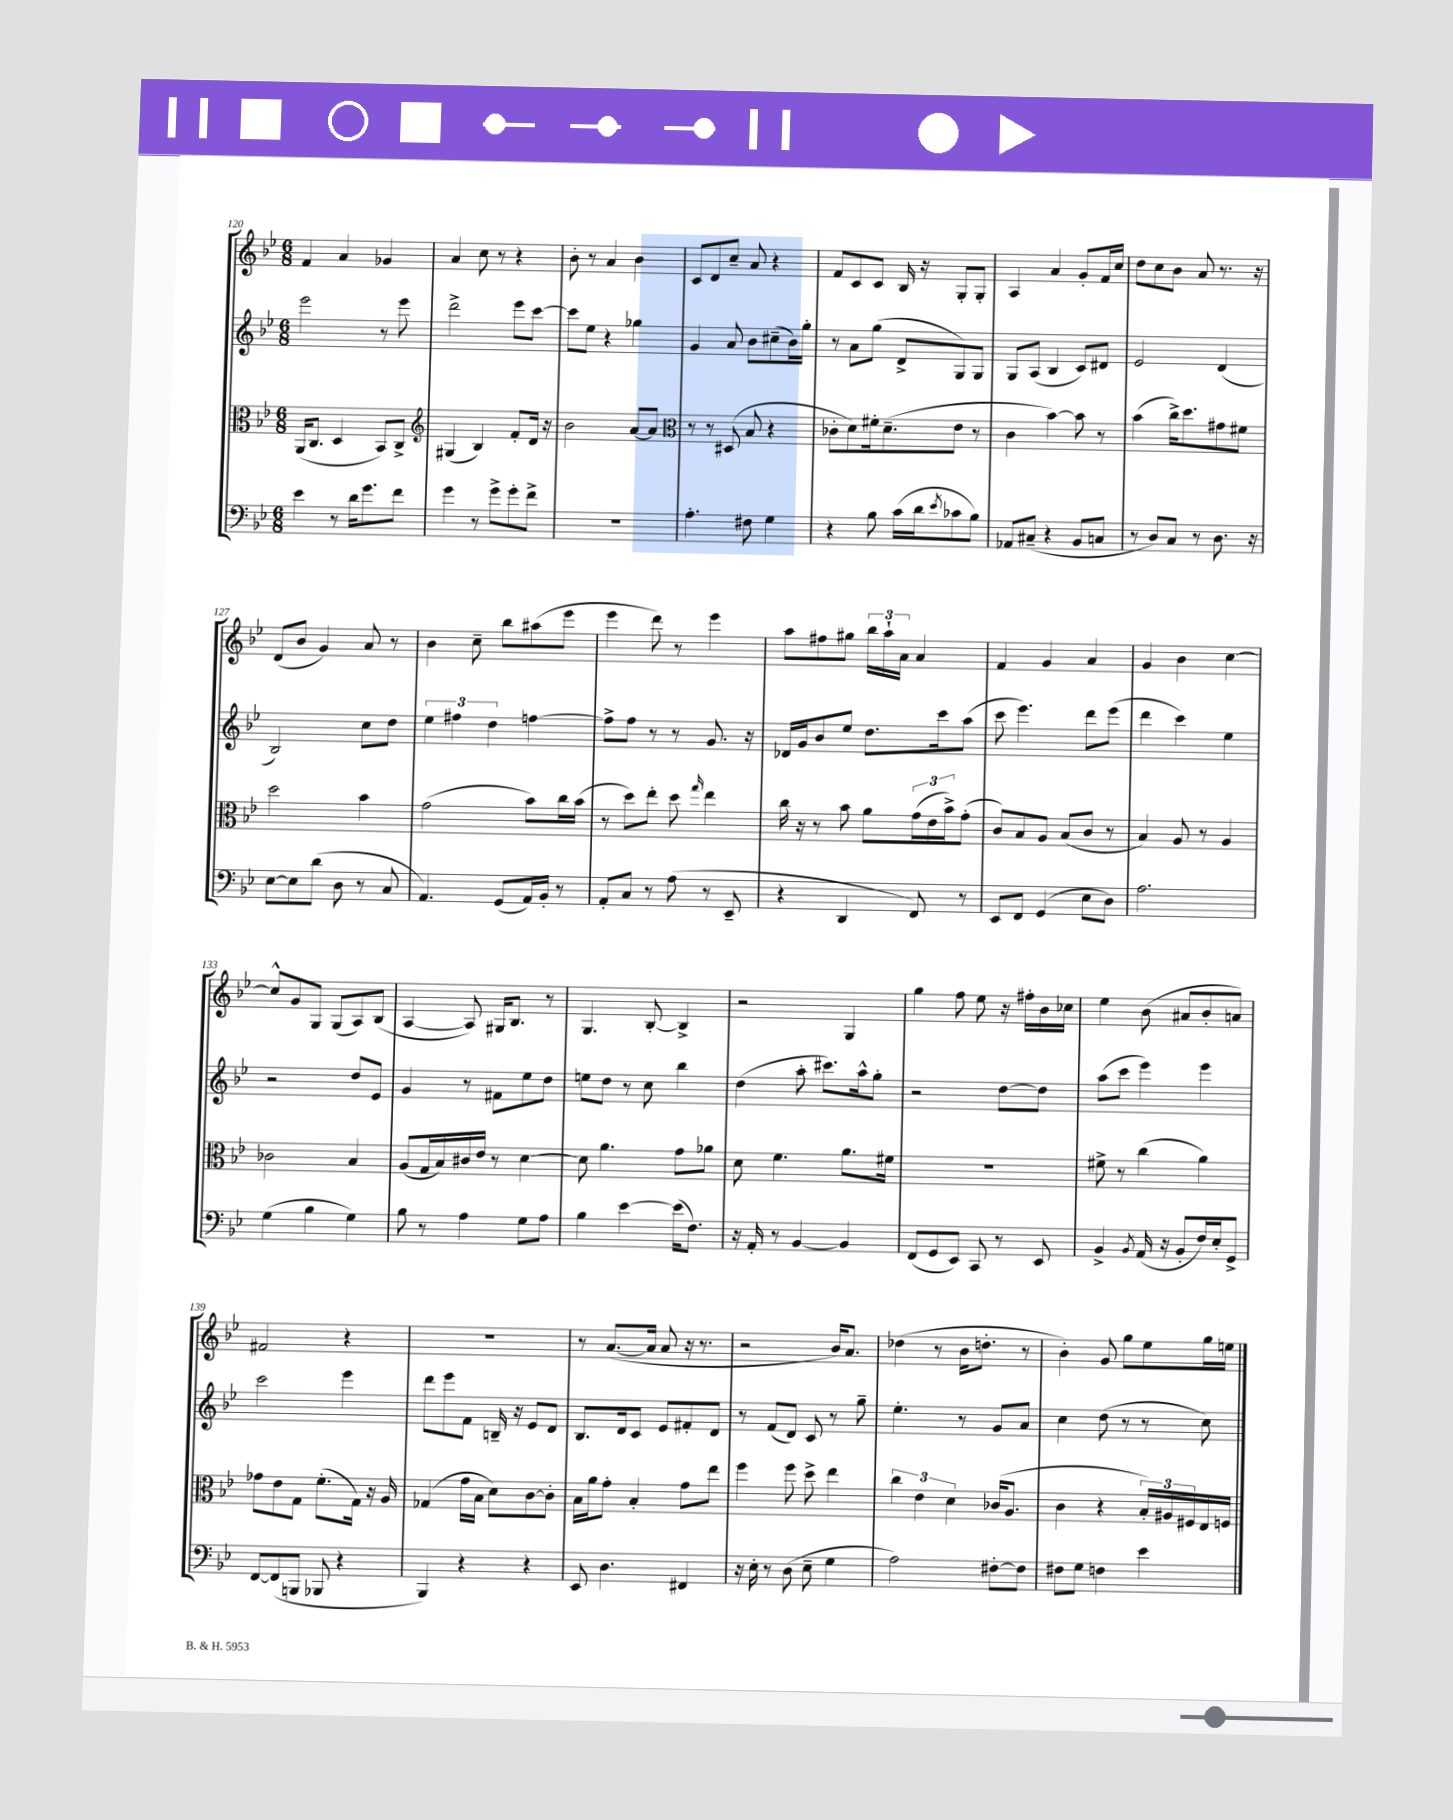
<<
\new StaffGroup <<
\new Staff = "s0" {
    \clef treble \key bes \major \numericTimeSignature \time 6/8
    f'4 a'4 ges'4 |
    a'4 c''8 r8 r4 |
    bes'8-. r8 a'4 bes'4 |
    c'8 d'8 c''8-- a'8 r4 |
    f'8 c'8 c'8 bes16 r16 g8-. g8-. |
    a4 a'4 g'8-. f'16 c''16 |
    d''8 c''8 bes'8 a'8 r8. r16 |
    d'8( bes'8 g'4) a'8 r8 |
    bes'4 c''8-- bes''8 ais''8( ees'''8 |
    ees'''4 d'''8) r8 ees'''4 |
    a''8 fis''8 gis''8 \tuplet 3/2 { bes''16 a''16-! a'16 } a'4 |
    f'4 g'4 a'4 |
    g'4 bes'4 c''4~ |
    c''8-^ g'8 g8 g8( a8) bes8( |
    a4~ a8) gis16 bes8. r8 |
    g4. bes8~-. bes4-> |
    r2 g4 |
    g''4 f''8 ees''8 r16 fis''16-. bes'16 ces''16 |
    ees''4 bes'8( ais'8 bes'8-. a'8) |
    fis'2 r4 |
    R2. |
    r8 a'8.~( a'16 a'8 r16 r8. |
    r2 bes'16) a'8. |
    des''4( r8 bes'16 d''8.-. r8 |
    bes'4-.) g'8 g''8 ees''8 g''16 e''16 \bar "|." |
}
\new Staff = "s1" {
    \clef treble \key bes \major \numericTimeSignature \time 6/8
    ees'''2 r8 ees'''8 |
    d'''2-> ees'''8 c'''8~ |
    c'''8 ees''8 r4 ges''4 |
    g'4 a'8 bes'8 cis''8--( bes'16) g''16-. |
    r8 a'8 g''8( d'8-> g8) g8 |
    g8 a8( bes4 c'8) dis'8 |
    ees'2 d'4( |
    bes2) c''8 d''8 |
    \tuplet 3/2 { ees''4 fis''4 d''4 } f''4~ |
    f''8-> f''8 r8 r8 g'8. r16 |
    des'16 g'16 bes'8 ees''8 d''8. c'''16 a''8( |
    c'''8 ees'''4.) d'''8 ees'''8( |
    d'''4 c'''4) ees''4 |
    r2 d''8 ees'8 |
    g'4 r8 fis'8 ees''8 d''8 |
    e''8 d''8 r8 c''8 bes''4 |
    d''4( a''8-. cis'''8.) a''16-^ g''8-. |
    r2 d''8~ d''8 |
    a''8( c'''8 ees'''4) ees'''4 |
    c'''2 ees'''4 |
    d'''8 ees'''8 f'8 b16-- r16 ees'8 d'8 |
    bes8. d'16 c'8 ees'8 fis'8-. d'8 |
    r8 f'8( d'8) c'8 r8 g''8-- |
    ees''4.-. r8 g'8 a'8 |
    c''4 d''8( r8 r8 c''8) \bar "|." |
}
\new Staff = "s2" {
    \clef alto \key bes \major \numericTimeSignature \time 6/8
    a,16( c8. d4 bes,8) c8-> |
    \clef treble gis4( bes4) f'8-. d'16 r16 |
    bes'2 a'8~ a'8 |
    \clef alto r8 r8 dis8( bes8 r4 |
    ces'8-. d'8) fis'16-. d'8.--( ees'8 r8 |
    c'4 bes'4~) bes'8 r8 |
    bes'4( c''16->) d''8. gis'8 fis'8 |
    d''2 bes'4 |
    g'2( bes'8) c''16 bes'16( |
    r8 d''8) ees''8-. d''8 \grace { g''16 } ees''4 |
    c''16 r16 r8 bes'8 a'8 \tuplet 3/2 { g'16( ees'16 bes'16->) } g'8-.( |
    c'8) bes8 a8 bes8( c'8 r8 |
    bes4) a8 r8 a4 |
    ces'2 bes4 |
    a8( g16 bes16) cis'16 ees'16 r8 d'4~ |
    d'8 a'4. g'8 aes'8 |
    d'8 f'4. a'8. fis'16 |
    R2. |
    fis'8-> r8 c''4( a'4) |
    ges'8 ees'8 g8 f'8.-.( g16) r16 a16 |
    ges4( g'16 bes16 d'8) c'8~ c'8-. |
    bes16 a'16 g'8-. bes4-. g'8 ees''8 |
    f''4 f''8 d''8-> ees''4 |
    \tuplet 3/2 { c''4 ees'4 d'4 } ces'16( a8. |
    c'4 r4 \tuplet 3/2 { bes16-.) ais16 fis16 } ees16 f16 \bar "|." |
}
\new Staff = "s3" {
    \clef bass \key bes \major \numericTimeSignature \time 6/8
    ees'4 r8 d'16 g'8. f'8 |
    g'4 r8 g'8-> g'8-. f'8-> |
    R2. |
    a4.-. fis8 g4 |
    r4 bes8 c'16( d'16 \acciaccatura { ees'8 } ces'8 bes8) |
    aes,8 cis8--( r4 bes,8 c8 |
    r8 d8) c8 r8 d8. r16 |
    ees8~ ees8 d'8( d8 r8 c8 |
    a,4.) g,8( a,16) bes,16-. r8 |
    a,8-. c8 r8 a8( r8 ees,8-- |
    r4 d,4 f,8) r8 |
    ees,8 f,8 g,4( ees8 d8) |
    a2. |
    g4( bes4 g4) |
    bes8 r8 a4 g8 a8 |
    bes4 ees'4~ ees'16( f8.) |
    r16 a,16-. r8 bes,4~ bes,4 |
    f,8( g,8 ees,8) c,8 r8 ees,8 |
    bes,4-> \acciaccatura { bes,8 } a,16( r16 bes,8-. f16) ees16-. g,8-> |
    f,8~ f,8( b,,8 bes,,8 r4 |
    bes,,4) r4 r4 |
    ees,8 d4. fis,4 |
    r16 ees16-. r8 d8( ees8-- g4 |
    a2) fis8~-. fis8 |
    fis8 g8 f4 ees'4 \bar "|." |
}
>>
>>
\layout { \context { \Score currentBarNumber = #120 } }
